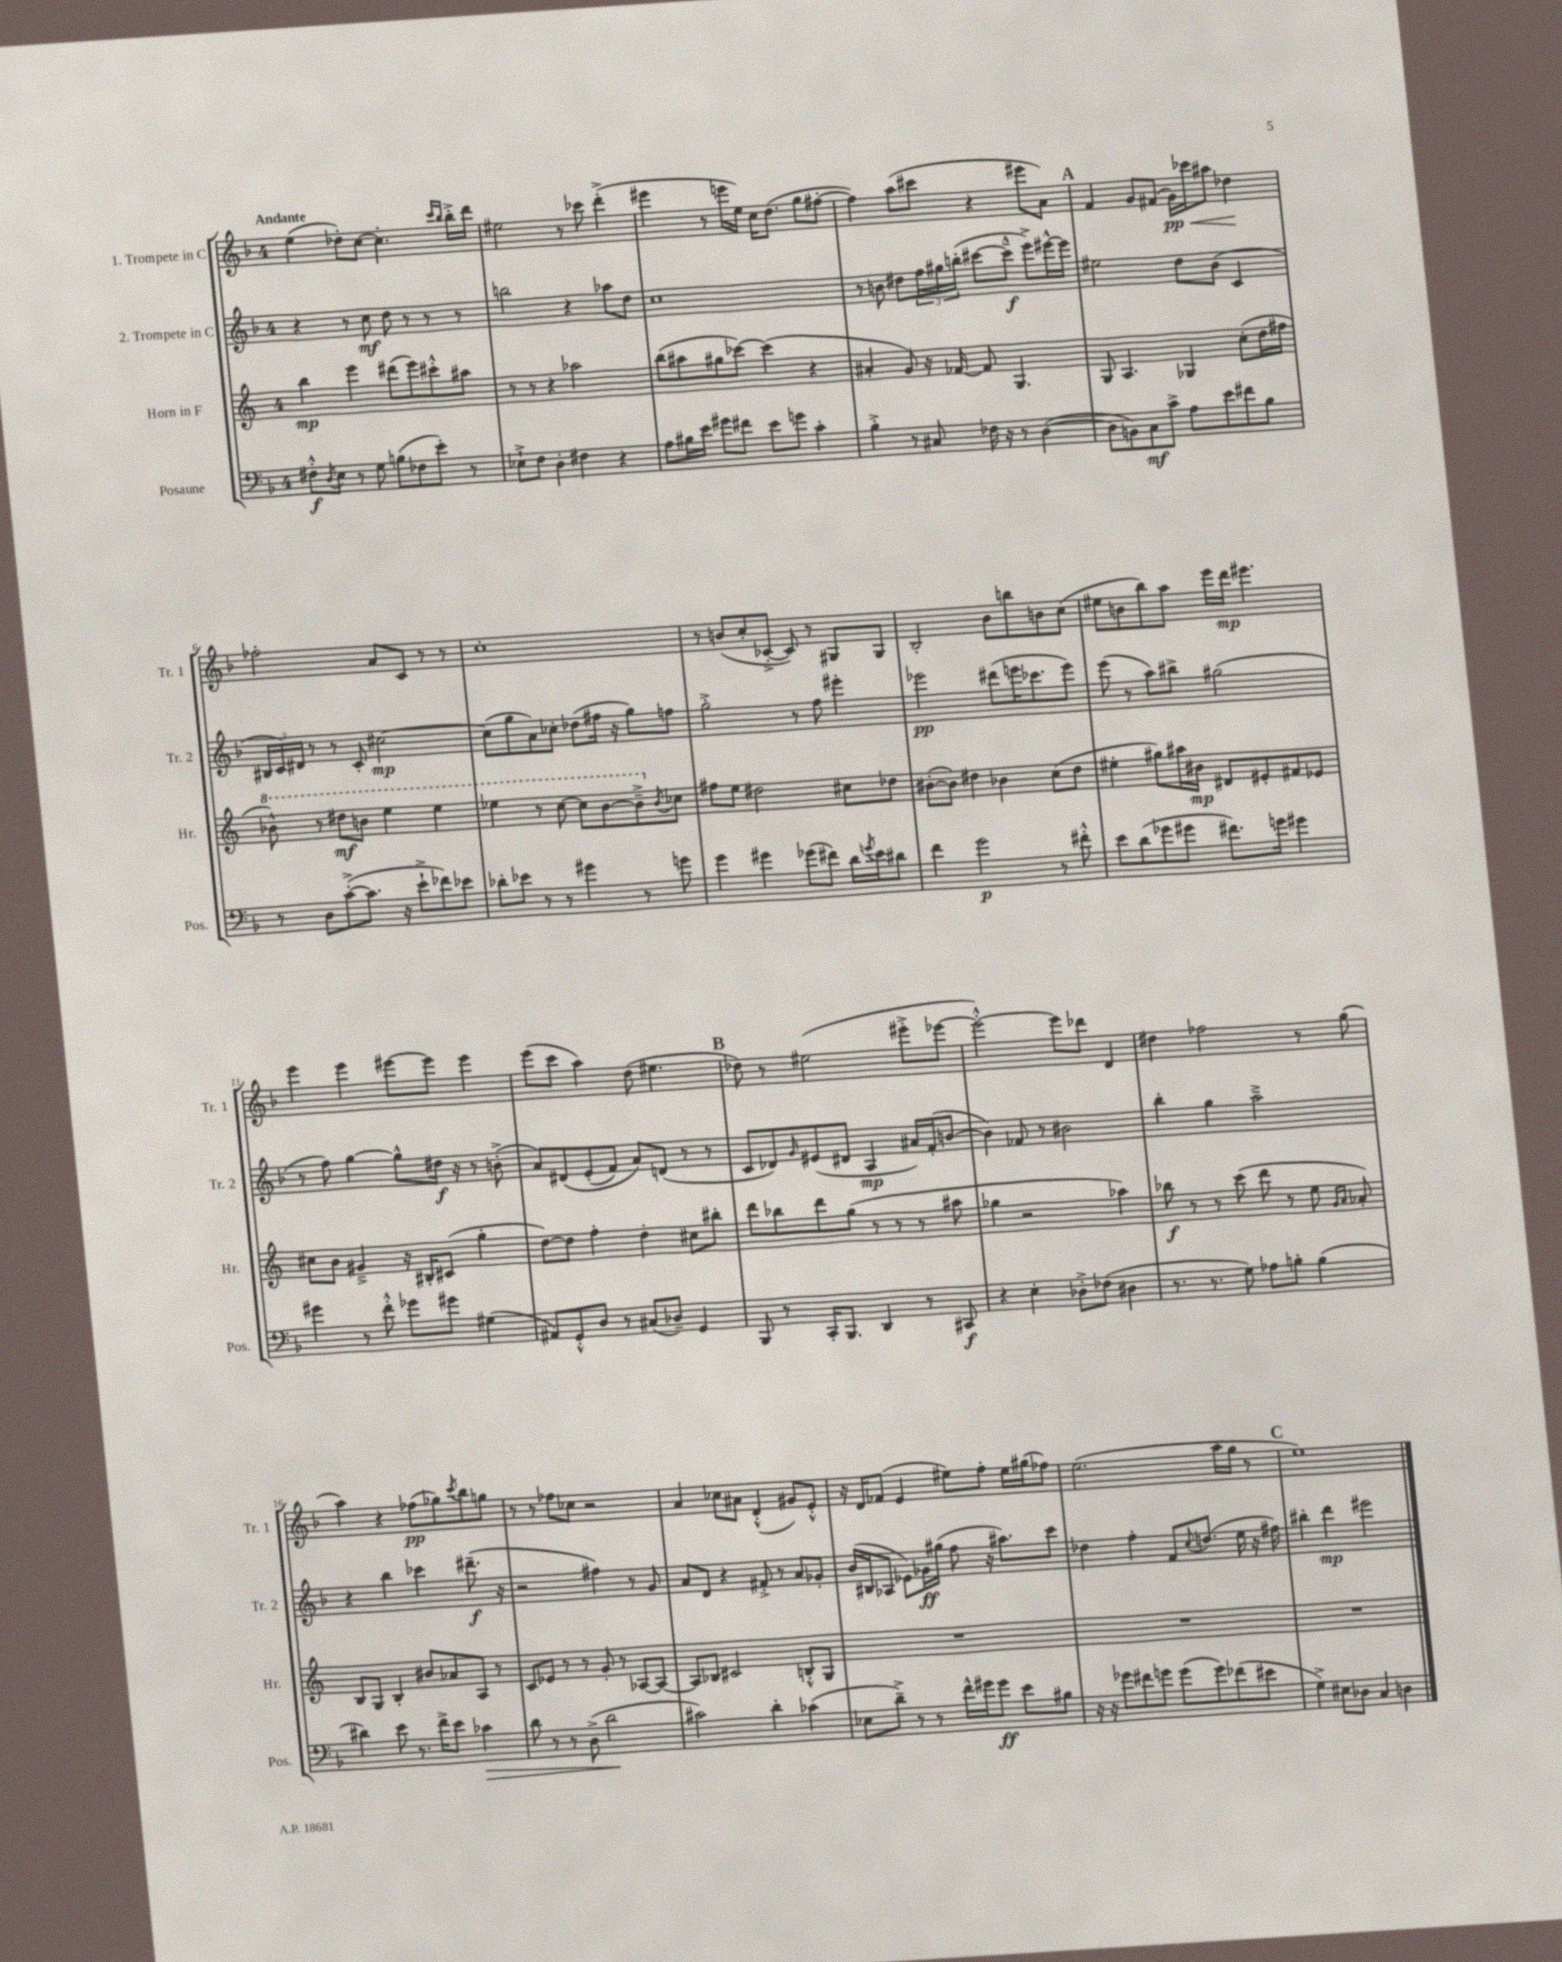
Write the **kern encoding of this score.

**kern	**dynam	**kern	**dynam	**kern	**dynam	**kern	**dynam
*part4	*part4	*part3	*part3	*part2	*part2	*part1	*part1
*staff4	*staff4	*staff3	*staff3	*staff2	*staff2	*staff1	*staff1
*I"Posaune	*	*I"Horn in F	*	*I"2. Trompete in C	*	*I"1. Trompete in C	*
*I'Pos.	*	*I'Hr.	*	*I'Tr. 2	*	*I'Tr. 1	*
*clefF4	*	*clefG2	*	*clefG2	*	*clefG2	*
*k[b-]	*	*k[]	*	*k[b-]	*	*k[b-]	*
*M4/4	*	*M4/4	*	*M4/4	*	*M4/4	*
=1	=1	=1	=1	=1	=1	=1	=1
!	!	!	!	!	!	!LO:TX:a:B:t=Andante	!
8F#X'^^\L	f	4bb\	mp	4r	.	(4ee\	.
8qD/	.	.	.	.	.	.	.
8E\J	.	.	.	.	.	.	.
8r	.	4eee\	.	8r	.	8dd-X'\L)	.
8G\	.	.	.	8cc\	mf	[8cc\J	.
(8Bn\L	.	(8ddd#X\L	.	8dd\	.	4.cc'\]	.
8F-X\	.	8eee\)	.	8r	.	.	.
8e'\J)	.	8ccc#X'^^\	.	8r	.	.	.
.	.	.	.	.	.	16qqccc/LL	.
.	.	.	.	.	.	16qqbb-/JJ	.
8r	.	8aa#X\J	.	8r	.	16bb-'^\LL	.
.	.	.	.	.	.	16ddd\JJ	.
=2	=2	=2	=2	=2	=2	=2	=2
8E-X`^\L	.	8r	.	2bbn\	.	2ee#X\	.
8F\J	.	8r	.	.	.	.	.
4D'\	.	4r	.	.	.	.	.
4F#X\	.	2aa-X\	.	4r	.	8r	.
.	.	.	.	.	.	8ccc-X\	.
4r	.	.	.	8aa-X\L	.	(4ddd'^\	.
.	.	.	.	8dd\J	.	.	.
=3	=3	=3	=3	=3	=3	=3	=3
8A\L	.	(8bb\L	.	1cc	.	4eee#X\	.
16B#X\L	.	8aa#X\	.	.	.	.	.
16e\JJ	.	.	.	.	.	.	.
8g#X\L	.	8gg#X\	.	.	.	8r	.
8f#X\J	.	[8ccc-X\J)	.	.	.	16eeen\LL	.
.	.	.	.	.	.	16ee\JJ)	.
8e\L	.	(4ccc-\]	.	.	.	16cc\KL	.
.	.	.	.	.	.	(8.dd\J	.
8gn\J	.	.	.	.	.	.	.
4c'\	.	4r	.	.	.	8gg\L	.
.	.	.	.	.	.	[8ff#X'\J	.
=4	=4	=4	=4	=4	=4	=4	=4
4B-'^\	.	4a#X'/	.	8r	.	4ff#\])	.
.	.	.	.	8bn\	.	.	.
8r	.	8g/)	.	8dd#X\L	.	(8aa\L	.
8C#X/	.	16r	.	24ff\L	.	8ccc#X\J	.
.	.	.	.	24gg#X\	.	.	.
.	.	[16f-X/	.	.	.	.	.
.	.	.	.	(24bbn'\JJ	.	.	.
16F-X\	.	8f-/]	.	[8ccc#X\L	.	4r	.
16r	.	.	.	.	.	.	.
8r	.	4.G/	.	8ccc#~^^\J]	f	.	.
([4D\	.	.	.	8eee^\L)	.	8eee#X\L	.
.	.	.	.	[16eee#X^^\L	.	8a\J)	.
.	.	.	.	16eee#\JJ]	.	.	.
!!LO:REH:place=s1:t=A
=5	=5	=5	=5	=5	=5	=5	=5
8D\L]	.	8G/	.	2ee#X\	.	4f/	.
8BBn\)	.	4.A/	.	.	.	.	.
8C\	mf	.	.	.	.	8g/L	.
8c^\J	.	.	.	.	.	(8f#X/J	.
!	!	!	!	!	!	!	!LO:HP:b
8A\L	.	4G-X/	.	8dd\L	.	16g\LL)	< pp
.	.	.	.	.	.	16ccc-X\J	.
8e\	.	.	.	(8b-\J	.	8aa#X\J	.
8f#X\	.	(8cc'\L	.	4c/	.	4dd-X\	.
8B-\J	.	16dd\L	.	.	.	.	.
.	.	16ff#X\JJ	.	.	.	.	.
.	.	.	.	.	.	.	[
!!LO:LB:g=z
=6	=6	=6	=6	=6	=6	=6	=6
*	*	*8va	*	*	*	*	*
8r	.	8bb-X^^\)	.	24B#X/LL	.	2ff-X'\	.
.	.	.	.	24c/)	.	.	.
.	.	.	.	24d#X/JJ	.	.	.
8D\L	.	8r	.	8r	.	.	.
([8c'^\	.	8ddd#X\L	mf	8r	.	.	.
8.c\J]	.	8bbn\J	.	8c'/	.	.	.
.	.	4eee\	.	[2cc#X\	mp	8a/L	.
16r	.	.	.	.	.	.	.
8e`^\L	.	.	.	.	.	8c/J	.
8f-X\)	.	4eee\	.	.	.	8r	.
8e-X\J	.	.	.	.	.	8r	.
=7	=7	=7	=7	=7	=7	=7	=7
8d-X'\L	.	4eee-X\	.	(8cc#\L]	.	1cc'	.
8e-X\J	.	.	.	8gg\	.	.	.
8r	.	8r	.	8a\)	.	.	.
8r	.	[8ccc\	.	8cc-X'\J	.	.	.
4g#X\	.	8ccc\L]	.	(8dd-X\L	.	.	.
.	.	[8bb\	.	16ff#X\Jk	.	.	.
.	.	.	.	16r	.	.	.
8r	.	8bb~^\]	.	8gg\L)	.	.	.
*	*	*X8va	*	*	*	*	*
.	.	8qb/	.	.	.	.	.
8gn\	.	8cc-X\J	.	8ffn\J	.	.	.
=8	=8	=8	=8	=8	=8	=8	=8
4g\	.	8ff#X\L	.	2gg'^\	.	8r	.
.	.	8ee\J	.	.	.	(8bn/L	.
4g#X\	.	2dd#X\	.	.	.	8cc'/	.
.	.	.	.	.	.	[8c-X'^/J	.
(8g-X\L	.	.	.	8r	.	8c-/])	.
8f#X\J)	.	.	.	8ff\	.	8r	.
16d\LL	.	8cc#X\L	.	4eee#X'\	.	8G#X/L	.
8qgn/	.	.	.	.	.	.	.
16e\J	.	.	.	.	.	.	.
8d#X\J	.	8dd-X\J	.	.	.	8G#/J	.
=9	=9	=9	=9	=9	=9	=9	=9
4f\	.	([8b#X'\L	.	2eee-X\	pp	2B-'/	.
.	.	8b#\J])	.	.	.	.	.
2g\	p	4dd#X\	.	.	.	.	.
.	.	4b-X\	.	(8ddd#X\L	.	8b-\L	.
.	.	.	.	16eeen\K	.	8bbn\	.
.	.	.	.	8.ccc-X\	.	.	.
8r	.	(8cc\L	.	.	.	8bn\	.
8f#X'^^\	.	8dd#\J	.	8eee\J)	.	(8cc\J	.
=10	=10	=10	=10	=10	=10	=10	=10
8e\L	.	4ee#X'\	.	(8eee\	.	8ee#X\L	.
(8d\	.	.	.	8r	.	8bn\	.
8g-X\	.	8gg#X\L)	.	8aa\L)	.	8bb-\)	.
8g#X\J	.	16aa#X\L	.	8bb#X^\J	.	8aa\J	.
.	.	16b#X\JJ	mp	.	.	.	.
8.f#X\L)	.	8d#X/L	.	(2gg#X\	.	16eee\LL	.
.	.	.	.	.	.	16ddd\JJ	mp
.	.	8e#X'/	.	.	.	4.eee#X\	.
16gn\Jk	.	.	.	.	.	.	.
4g#X\	.	8f#X/	.	.	.	.	.
.	.	8e-X/J	.	.	.	.	.
!!LO:LB:g=z
=11	=11	=11	=11	=11	=11	=11	=11
4g#X\	.	8cc#X\L	.	8r	.	4eee\	.
.	.	8b\J	.	8ff\)	.	.	.
8r	.	4g#X~^/	.	[4gg\	.	4eee\	.
8f'^^\	.	.	.	.	.	.	.
8g-X\L	.	16r	.	8gg^^\L]	.	[8eee#X\L	.
.	.	16B#X'/KL	.	.	.	.	.
8g#X\J	.	(8c#X/J	.	16dd#X\Jk	f	8eee#\J]	.
.	.	.	.	16r	.	.	.
(4G#X\	.	4gg'\	.	8r	.	4eee#\	.
.	.	.	.	(8bn'^\	.	.	.
=12	=12	=12	=12	=12	=12	=12	=12
8AA#X/L)	.	[8dd\L)	.	8a/L)	.	(8eee\L	.
8GG'^^/	.	8dd\J]	.	(8d#X/	.	8ccc\J	.
8D/J	.	4ff'\	.	(8e'/	.	4aa\)	.
8r	.	.	.	8f/J)	.	.	.
(8C#X/L	.	4dd'\	.	8a/L)	.	(8dd\	.
8D-X~/J)	.	.	.	(8dn/J	.	4.ee#X\	.
4GG/	.	8cc#X\L	.	8r	.	.	.
.	.	8bb#X'\J	.	8r	.	.	.
!!LO:REH:place=s1:t=B
=13	=13	=13	=13	=13	=13	=13	=13
8BBB-/	.	8ddd\L	.	8c/L	.	8dd-X\)	.
8r	.	8bb-X\	.	8d-X/)	.	8r	.
.	.	.	.	16qqg/	.	.	.
16CC'/KL	.	8ddd\	.	(8e#X/	.	(2ee#X\	.
8.BBB-/J	.	.	.	.	.	.	.
.	.	(8gg\J	.	8d#X/J	.	.	.
4DD/	.	8r	.	4A/	mp	.	.
.	.	8r	.	.	.	.	.
8r	.	8r	.	16a#X/LL)	.	8eee#X'^\L	.
.	.	.	.	(16f'/J	.	.	.
8CC#X/	f	8aa#X\	.	[8bn/J	.	[8eee-X\J	.
=14	=14	=14	=14	=14	=14	=14	=14
4r	.	4gg-X\	.	4b\])	.	2eee-'^^\_)	.
4E'\	.	2r	.	8f-X/	.	.	.
.	.	.	.	8r	.	.	.
8D-X'^\L	.	.	.	2b#X\	.	8eee-\L]	.
(8F-X\J	.	.	.	.	.	8ddd-X\J	.
4D#X\	.	4aa-X\)	.	.	.	4d/	.
=15	=15	=15	=15	=15	=15	=15	=15
8.r	.	8bb-X\	f	4bb-'\	.	4dd#X\	.
.	.	8r	.	.	.	.	.
8.r	.	.	.	.	.	.	.
.	.	8r	.	4gg\	.	2ff-X\	.
8G\)	.	(8ccc\	.	.	.	.	.
8A-X\L	.	8ddd\	.	2aa~^\	.	.	.
8Bn'\J	.	8r	.	.	.	.	.
(4B\	.	8ee\	.	.	.	8r	.
.	.	16qqg/LL	.	.	.	.	.
.	.	16qqa/JJ	.	.	.	.	.
.	.	8a-X'/)	.	.	.	(8gg\	.
!!LO:LB:g=z
=16	=16	=16	=16	=16	=16	=16	=16
4d#X\)	.	8B/L	.	4r	.	4aa\)	.
.	.	8G/J	.	.	.	.	.
8e\	.	4B'/	.	4bb-\	.	4r	.
8.r	.	.	.	.	.	.	.
.	.	8b#X/L	.	4ccc-X\	.	(8ff-X\L	pp
16f^\KL	.	.	.	.	.	.	.
8e\J	.	8a-X/	.	.	.	8gg-X\)	.
.	.	.	.	.	.	8qccc/	.
!	!LO:HP:b	!	!	!	!	!	!
4c-X\	>	8A/J	.	(8.ddd#X~\	f	8bb-\	.
.	.	8r	.	.	.	8ggn\J	.
.	.	.	.	16r	.	.	.
=17	=17	=17	=17	=17	=17	=17	=17
8d\	.	8c/L	.	2r	.	8r	.
8r	.	8e-X/J	.	.	.	8r	.
8r	.	8r	.	.	.	8ff-X\L	.
(8D^\	.	8r	.	.	.	8cc-X\J	.
2d\	.	8g'/	.	4ff#X\)	.	2r	.
.	.	8r	.	.	.	.	.
.	.	[8A-X/L	.	8r	.	.	.
.	.	8A-/J_	.	8g/	.	.	.
.	]	.	.	.	.	.	.
=18	=18	=18	=18	=18	=18	=18	=18
2c#X\)	.	8A-/L]	.	8a/L	.	4a/	.
.	.	8B-X/J	.	8d/J	.	.	.
.	.	2c#X/	.	4r	.	8cc-X\L	.
.	.	.	.	.	.	8a#X\J	.
4d'\	.	.	.	8f#X'^/	.	(4d'^^/	.
.	.	.	.	8r	.	.	.
(4c-X\	.	8Bn'^^/L	.	8a/L	.	8g#X/L)	.
.	.	8G/J	.	8g-X'/J	.	8e'^^/J	.
=19	=19	=19	=19	=19	=19	=19	=19
8E-X\L	.	1r	.	(16b-/LL	.	16r	.
.	.	.	.	16B#X/J	.	16d/KL	.
8d~^\J)	.	.	.	8A-X/J	.	(8f-X/J	.
8r	.	.	.	8e-X\L)	.	4e/	.
8r	.	.	.	16g-X\L	ff	.	.
.	.	.	.	(16gg#X\JJ	.	.	.
16f^^\LL	.	.	.	8ff\	.	8ee#X\L)	.
16g#X\J	.	.	.	.	.	.	.
8g#\J	ff	.	.	16r	.	8ff'\J	.
.	.	.	.	8.aa#X\L)	.	.	.
8e\L	.	.	.	.	.	16ee#\LL	.
.	.	.	.	.	.	(16gg#X\J	.
8B#X\J	.	.	.	8ccc\J	.	8ff-X\J)	.
=20	=20	=20	=20	=20	=20	=20	=20
16r	.	1r	.	4dd-X\	.	(2.ee\	.
16r	.	.	.	.	.	.	.
8g-X\L	.	.	.	.	.	.	.
8f#X\	.	.	.	4ff'\	.	.	.
8gn\J	.	.	.	.	.	.	.
(8g\L	.	.	.	8f/L	.	.	.
.	.	.	.	8qqcc/	.	.	.
8g\)	.	.	.	(8.ddn/J	.	.	.
(8f-X\	.	.	.	.	.	16aa\LL	.
.	.	.	.	16ee\	.	16gg\JJ	.
8e#X\J	.	.	.	16r	.	8r	.
.	.	.	.	16ff#X\)	.	.	.
!!LO:REH:place=s1:t=C
=21	=21	=21	=21	=21	=21	=21	=21
4G^\)	.	1r	.	4bb#X'\	.	1ee)	.
8E#X\L	.	.	.	4ddd\	mp	.	.
8D-X\J	.	.	.	.	.	.	.
4C/	.	.	.	2eee#X\	.	.	.
4Dn\	.	.	.	.	.	.	.
==	==	==	==	==	==	==	==
*-	*-	*-	*-	*-	*-	*-	*-
